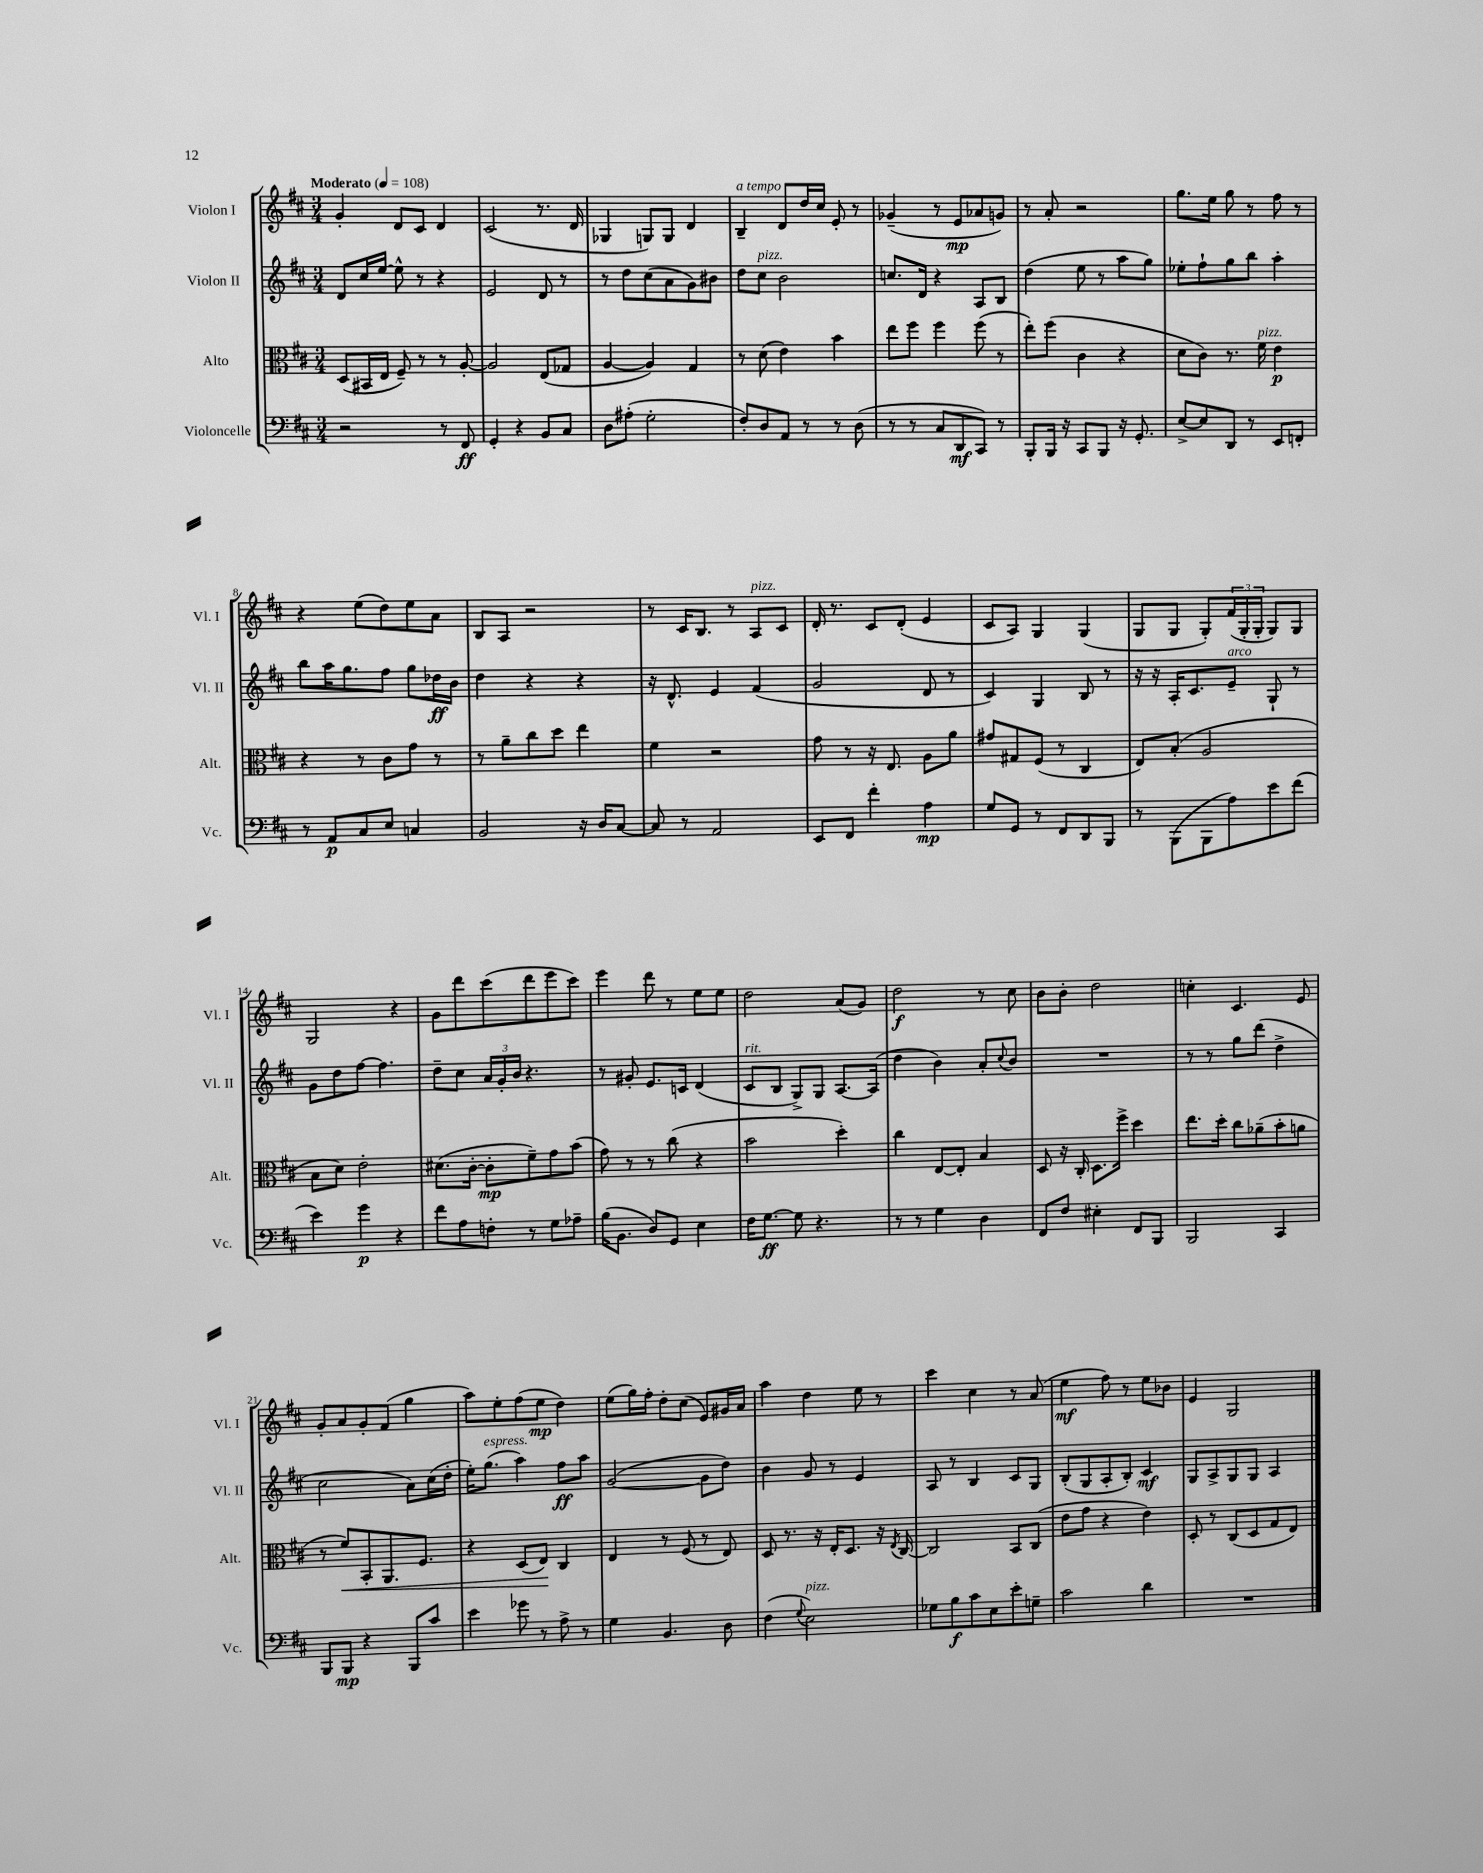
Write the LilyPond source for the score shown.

<<
\new StaffGroup <<
\new Staff = "s0" \with { instrumentName = "Violon I" shortInstrumentName = "Vl. I" } {
    \clef treble \key d \major \numericTimeSignature \time 3/4 \tempo "Moderato" 4 = 108
    g'4-. d'8 cis'8 d'4 |
    cis'2( r8. d'16 |
    ges4 g8) g8 d'4 |
    b4--^\markup { \italic "a tempo" } d'8 d''16 cis''16 e'8-. r8 |
    ges'4--( r8 e'8\mp aes'8 g'8) |
    r8 a'8-. r2 |
    g''8. e''16 g''8 r8 fis''8 r8 |
    r4 e''8( d''8) e''8 a'8 |
    b8 a8 r2 |
    r8 cis'16 b8. r8 a8^\markup { \italic "pizz." } cis'8 |
    d'16-. r8. cis'8 d'8-.( e'4 |
    cis'8 a8) g4 g4( |
    g8 g8 g8-.) \tuplet 3/2 { fis'16( g16-. g16-. } g8) g8 |
    g2 r4 |
    g'8 d'''8 cis'''8( d'''8 e'''8 cis'''8) |
    e'''4 d'''8 r8 e''8 e''8 |
    d''2 a'8( g'8) |
    d''2\f r8 cis''8 |
    b'8 b'8-. d''2 |
    c''4-. cis'4. e'8 |
    g'8-. a'8 g'8-. fis'8( g''4 |
    a''8) e''8-. fis''8( e''8\mp d''4) |
    e''8( g''16) fis''16-. d''8-. cis''8( e'8) gis'16 a'16 |
    a''4 d''4 e''8 r8 |
    cis'''4 cis''4 r8 a'8( |
    e''4\mf fis''8) r8 e''8 bes'8 |
    e'4 g2 \bar "|." |
}
\new Staff = "s1" \with { instrumentName = "Violon II" shortInstrumentName = "Vl. II" } {
    \clef treble \key d \major \numericTimeSignature \time 3/4
    d'8 cis''16 e''16~ e''8-^ r8 r4 |
    e'2 d'8 r8 |
    r8 d''8 cis''8( a'8 g'8) bis'8 |
    d''8 cis''8^\markup { \italic "pizz." } b'2 |
    c''8. d'16 r4 a8 b8 |
    d''4( e''8 r8 a''8 g''8) |
    ees''8-. fis''8-! g''8 b''8 a''4-. |
    b''8 a''16 g''8. fis''8 g''8 des''16\ff b'16 |
    d''4 r4 r4 |
    r16 d'8.-^ e'4 fis'4( |
    g'2 d'8 r8 |
    cis'4) g4 b8 r8 |
    r16 r16 a16-. cis'8. e'8--^\markup { \italic "arco" } g8-! r8 |
    g'8 d''8 fis''8~ fis''4. |
    d''8-- cis''8 \tuplet 3/2 { a'16 g'16-. b'16 } r4. |
    r8 gis'8-. e'8. c'16 d'4( |
    cis'8^\markup { \italic "rit." } b8 g8->) g8 a8.~ a16( |
    d''4 b'4) a'8-. \appoggiatura { cis''8 } b'8 |
    R2. |
    r8 r8 g''8 d'''8( d''4-> |
    cis''2 a'8) cis''16( d''16-. |
    e''16-.) g''8.^\markup { \italic "espress." }( a''4) fis''8\ff a''8 |
    g'2~( g'8 d''8) |
    b'4 g'8 r8 e'4 |
    a8 r8 b4 cis'8 g8 |
    b8-.( g8 a8-. b8-.) cis'4\mf |
    g8 a8-> g8 g8 a4 \bar "|." |
}
\new Staff = "s2" \with { instrumentName = "Alto" shortInstrumentName = "Alt." } {
    \clef alto \key d \major \numericTimeSignature \time 3/4
    d8( bis,16 e16 fis8--) r8 r8 a8~-. |
    a2 e8( ges8 |
    a4~ a4) g4 |
    r8 d'8( e'4) b'4 |
    e''8 fis''8 fis''4 fis''8( r8 |
    e''8-.) fis''8( cis'4 r4 |
    d'8 cis'8) r8. fis'16^\markup { \italic "pizz." } e'4\p |
    r4 r8 cis'8 g'8 r8 |
    r8 a'8-- cis''8 d''8 e''4 |
    fis'4 r2 |
    g'8 r8 r16 e8. a8 a'8 |
    gis'8 gis8 fis8( r8 cis4 |
    e8) b8-.( a2 |
    b8 d'8) e'2-. |
    dis'8.( cis'16~-. cis'8-.\mp fis'8--) g'8 b'8( |
    g'8) r8 r8 cis''8( r4 |
    b'2 d''4-.) |
    cis''4 e8~ e8-. b4 |
    d8 r16 cis16-. d8. fis''16-> d''4 |
    e''8. d''16-. cis''8 aes'8--( b'8-. a'8 |
    r8 fis'8\<) b,8-. a,8. fis8. |
    r4 d8( e8\!) cis4 |
    e4 r8 fis8( r8 e8) |
    d8 r8. r16 e16-. d8. r16 \acciaccatura { e8 } cis16~ |
    cis2 b,8 cis8( |
    e'8 g'8 r4 e'4) |
    d8-. r8 cis8( d8 g8 e8) \bar "|." |
}
\new Staff = "s3" \with { instrumentName = "Violoncelle" shortInstrumentName = "Vc." } {
    \clef bass \key d \major \numericTimeSignature \time 3/4
    r2 r8 fis,8\ff |
    g,4-. r4 b,8 cis8 |
    d8 ais8-.( g2-. |
    fis8-.) d8 a,8 r8 r8 d8( |
    r8 r8 cis8 d,8\mf cis,8) r8 |
    b,,8-. b,,16 r16 cis,8 b,,8 r16 g,8.-. |
    e8~-> e8 d,8 r8 e,8 f,8-. |
    r8 a,8\p cis8 e8 c4 |
    b,2 r16 d16 cis8~ |
    cis8 r8 a,2 |
    e,8 fis,8 fis'4-. a4\mp |
    g8 g,8 r8 fis,8 d,8 b,,8 |
    r8 b,,8( b,,8 a8) e'8 fis'8( |
    e'4) g'4\p r4 |
    fis'8 a8 f8-. r8 g8 aes8-- |
    b16( b,8. d8) g,8 e4 |
    fis16 g8.~\ff g8 r4. |
    r8 r8 g4 d4 |
    fis,8 fis8 eis4-. fis,8 b,,8 |
    b,,2 cis,4 |
    b,,8 b,,8\mp r4 b,,8 cis'8 |
    e'4 ges'8 r8 a8-> r8 |
    g4 b,4. d8 |
    fis4( \appoggiatura { g8 } e2^\markup { \italic "pizz." }) |
    ges8 b8\f cis'8 e8 e'8-. g8-- |
    cis'2 d'4 |
    R2. \bar "|." |
}
>>
>>
